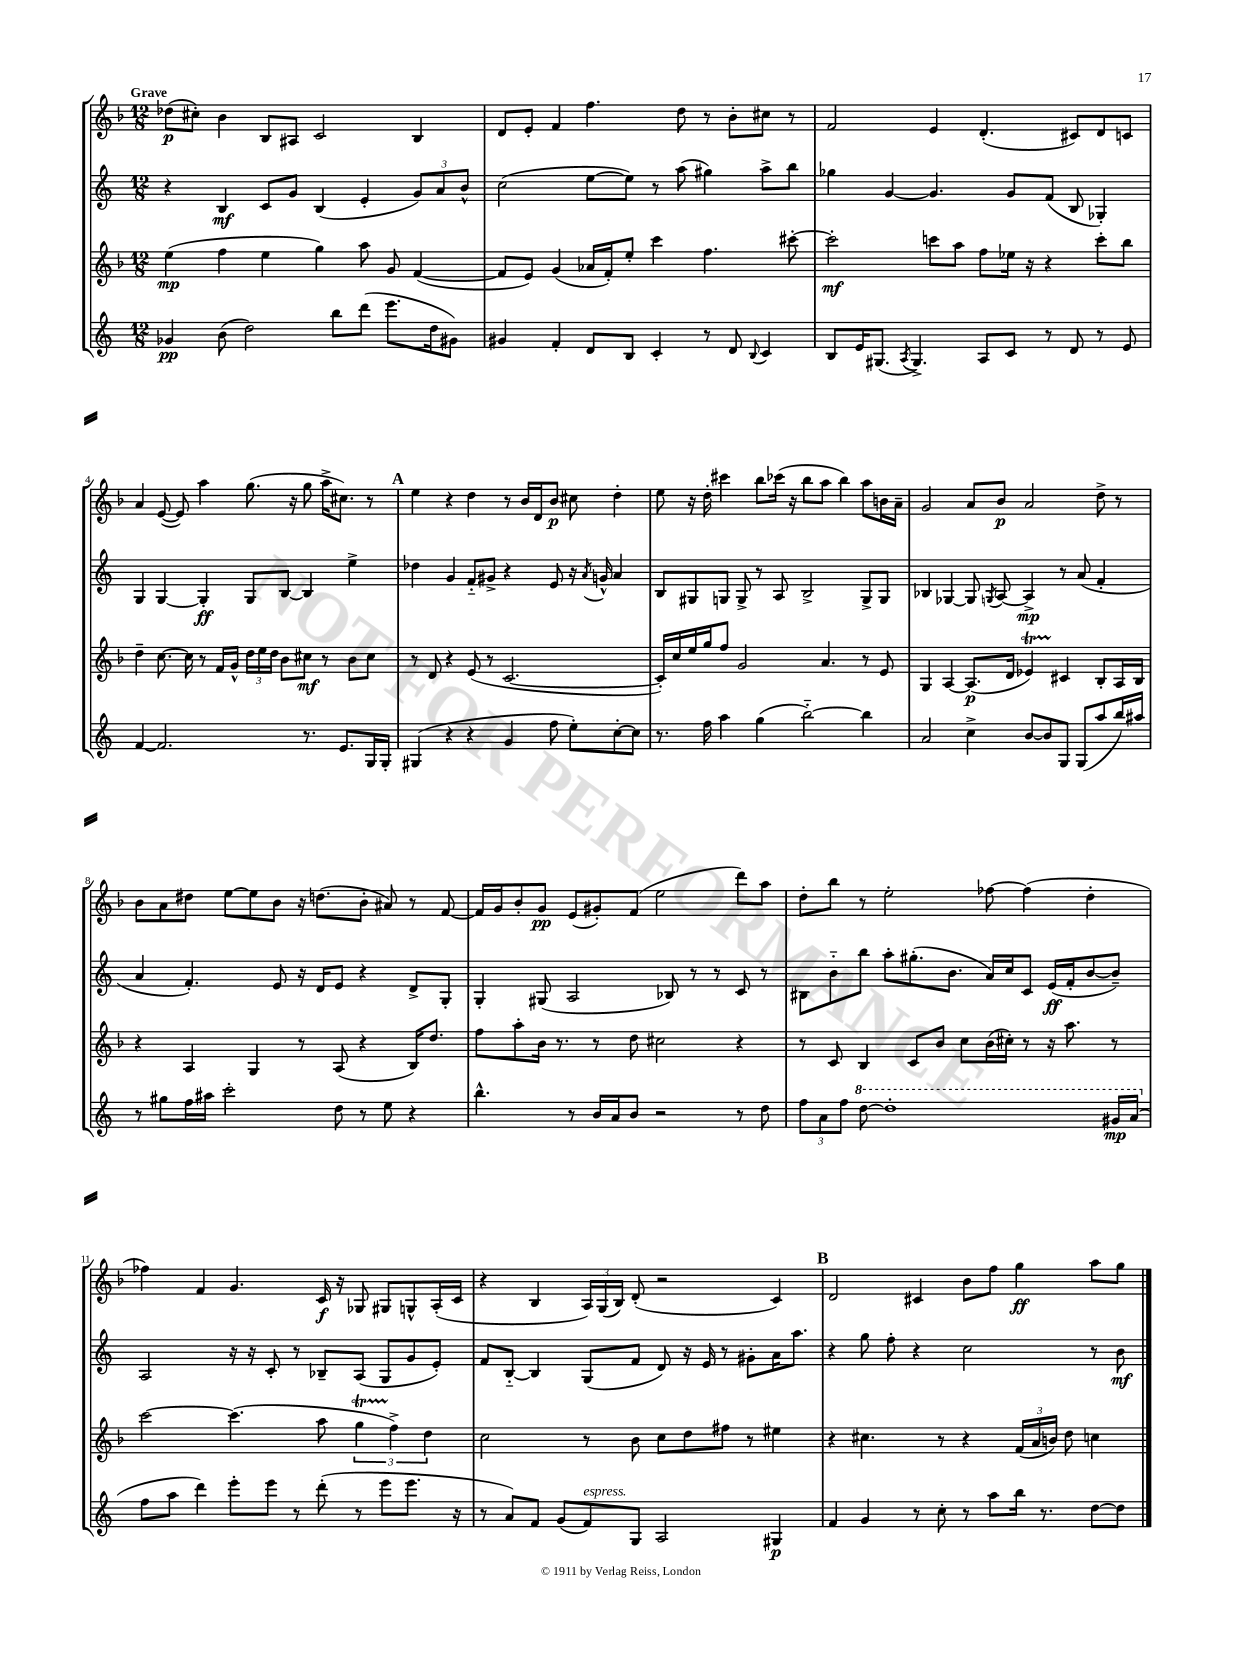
<<
\new StaffGroup <<
\new Staff = "s0" {
    \clef treble \key f \major \numericTimeSignature \time 12/8 \tempo "Grave"
    \autoBeamOff des''8[\p( cis''8]-.) bes'4 bes8[ ais8] c'2 bes4 |
    d'8[ e'8]-. f'4 f''4. d''8 r8 bes'8[-. cis''8] r8 |
    f'2 e'4 d'4.-.( cis'8[) d'8 c'8] |
    a'4 e'8~( e'8) a''4 g''8.( r16 g''8 a''16[-> cis''8.]) r8 |
    \mark \markup { \bold "A" } e''4 r4 d''4 r8 bes'16[ d'16 bes'8]\p cis''8 d''4-. |
    e''8 r16 d''16-. cis'''4 bes''8[ ces'''16]( r16 bes''8[ a''8] bes''4) a''8[ b'16 a'16]-- |
    g'2 a'8[ bes'8]\p a'2 d''8-> r8 |
    bes'8[ a'8 dis''8] e''8[~ e''8 bes'8] r16 d''8.[( bes'8]-. ais'8) r8 f'8~ |
    f'16[ g'16 bes'8-. g'8]\pp e'8[( gis'8-.) f'8]( e''2 d'''8[) a''8] |
    d''8[-. bes''8] r8 e''2-. fes''8~ fes''4( d''4-. |
    fes''4) f'4 g'4. c'16\f r16 ges8 gis8[ g8-^ a16-.( c'16] |
    r4 bes4 \tuplet 3/2 { a16[) g16( bes16]) } d'8-.( r2 c'4) |
    \mark \markup { \bold "B" } d'2 cis'4 bes'8[ f''8] g''4\ff a''8[ g''8] \bar "|." |
}
\new Staff = "s1" {
    \clef treble \key c \major \numericTimeSignature \time 12/8
    \autoBeamOff r4 b4\mf c'8[ g'8] b4( e'4-. \tuplet 3/2 { g'8[) a'8 b'8]-^ } |
    c''2( e''8[~ e''8]) r8 a''8( gis''4) a''8[-> b''8] |
    ges''4 g'4~ g'4. g'8[ f'8]( b8 ges4-.) |
    g4 g4~ g4-.\ff g8[ b8]~ b4 e''4-> |
    \mark \markup { \bold "A" } des''4 g'4 f'8[-_ gis'8]-> r4 e'8 r16 \acciaccatura { a'8 } g'16-^ a'4 |
    b8[ gis8 g8] g8-> r8 a8 b2-> g8[-> g8] |
    bes4 ges4~ ges8 \acciaccatura { g8 } a8~ a4->\mp r8 a'8( f'4-. |
    a'4 f'4.-.) e'8 r16 d'16[ e'8] r4 d'8[-> g8]-. |
    g4-. gis8( a2 bes8) r8 r8 c'8 r8 |
    bis8[ b'8-_ b''8] a''8[-. gis''8.-.( b'8.] a'16[) c''16 c'8] e'16[\ff( f'16-. b'8~ b'8]--) |
    a2 r16 r16 c'8-. r8 bes8[-- a8]( g8[ g'8 e'8]-.) |
    f'8[ b8]~-_ b4 g8[( f'8] d'8) r16 e'16 r8 gis'8[-. a'16 a''8.] |
    \mark \markup { \bold "B" } r4 g''8 f''8-. r4 c''2 r8 b'8\mf \bar "|." |
}
\new Staff = "s2" {
    \clef treble \key f \major \numericTimeSignature \time 12/8
    \autoBeamOff e''4\mp( f''4 e''4 g''4) a''8 g'8 f'4~( |
    f'8[ e'8]) g'4( aes'16[ f'16-.) e''8]-. c'''4 f''4. cis'''8~-. |
    cis'''2-.\mf c'''8[ a''8] f''8[ ees''16] r16 r4 c'''8[-. bes''8] |
    d''4-- c''8.~ c''16 r8 f'16[ g'16]-^ \tuplet 3/2 { d''16[ e''16 d''16] } bes'8[ cis''8]\mf r8 bes'8[ cis''8] |
    \mark \markup { \bold "A" } r8 d'8 r4 e'8( r8 c'2.~ |
    c'16[-.) c''16 e''16 g''16 f''8] g'2 a'4. r8 e'8 |
    g4 a4~ a8.[\p( d'16] ees'4\startTrillSpan) cis'4\stopTrillSpan bes8[-. a16 bes16] |
    r4 a4 g4 r8 a8( r4 bes16[) d''8.] |
    f''8[ a''8-. bes'16] r8. r8 d''8 cis''2 r4 |
    r8 c'8 bes4 c'8[ bes'8] c''8[ bes'16( cis''16]-.) r8 r16 a''8. r8 |
    c'''2~ c'''4.( a''8 \tuplet 3/2 { g''4\startTrillSpan f''4->\stopTrillSpan) d''4 } |
    c''2 r8 bes'8 c''8[ d''8 fis''8] r8 eis''4 |
    \mark \markup { \bold "B" } r4 cis''4. r8 r4 \tuplet 3/2 { f'16[( a'16 b'16]) } d''8 c''4 \bar "|." |
}
\new Staff = "s3" {
    \clef treble \key c \major \numericTimeSignature \time 12/8
    \autoBeamOff ges'4\pp b'8( d''2) b''8[ d'''8]( e'''8.[ d''16 gis'8]) |
    gis'4 f'4-. d'8[ b8] c'4-. r8 d'8 \appoggiatura { b8 } c'4 |
    b8[ e'16 gis8.]( \acciaccatura { a8 } gis4.->) a8[ c'8] r8 d'8 r8 e'8 |
    f'4~ f'2. r8. e'8.[ g16 g16]-. |
    \mark \markup { \bold "A" } gis4( r4 r4 g'4 f''8 e''8[-.) c''8~-. c''8] |
    r8. f''16 a''4 g''4( b''2~-_) b''4 |
    a'2 c''4-> b'8[~ b'8 g8] g8[( a''8 b''16) ais''16] |
    r8 gis''8[ f''16 ais''16] c'''2-. d''8 r8 e''8 r4 |
    b''4.-^ r8 b'16[ a'16 b'8] r2 r8 d''8 |
    \tuplet 3/2 { f''8[ a'8 f''8] } \ottava #1 d'''8~ d'''1-. gis''16[\mp a''16]( \ottava #0 |
    f''8[ a''8] d'''4) e'''8[-. e'''8] r8 d'''8-.( r8 e'''8[ e'''8.] r16 |
    r8 a'8[) f'8] g'8[( f'8^\markup { \italic "espress." }) g8] a2 gis4\p |
    \mark \markup { \bold "B" } f'4 g'4 r8 c''8-. r8 a''8[ b''16] r8. d''8[~ d''8] \bar "|." |
}
>>
>>
